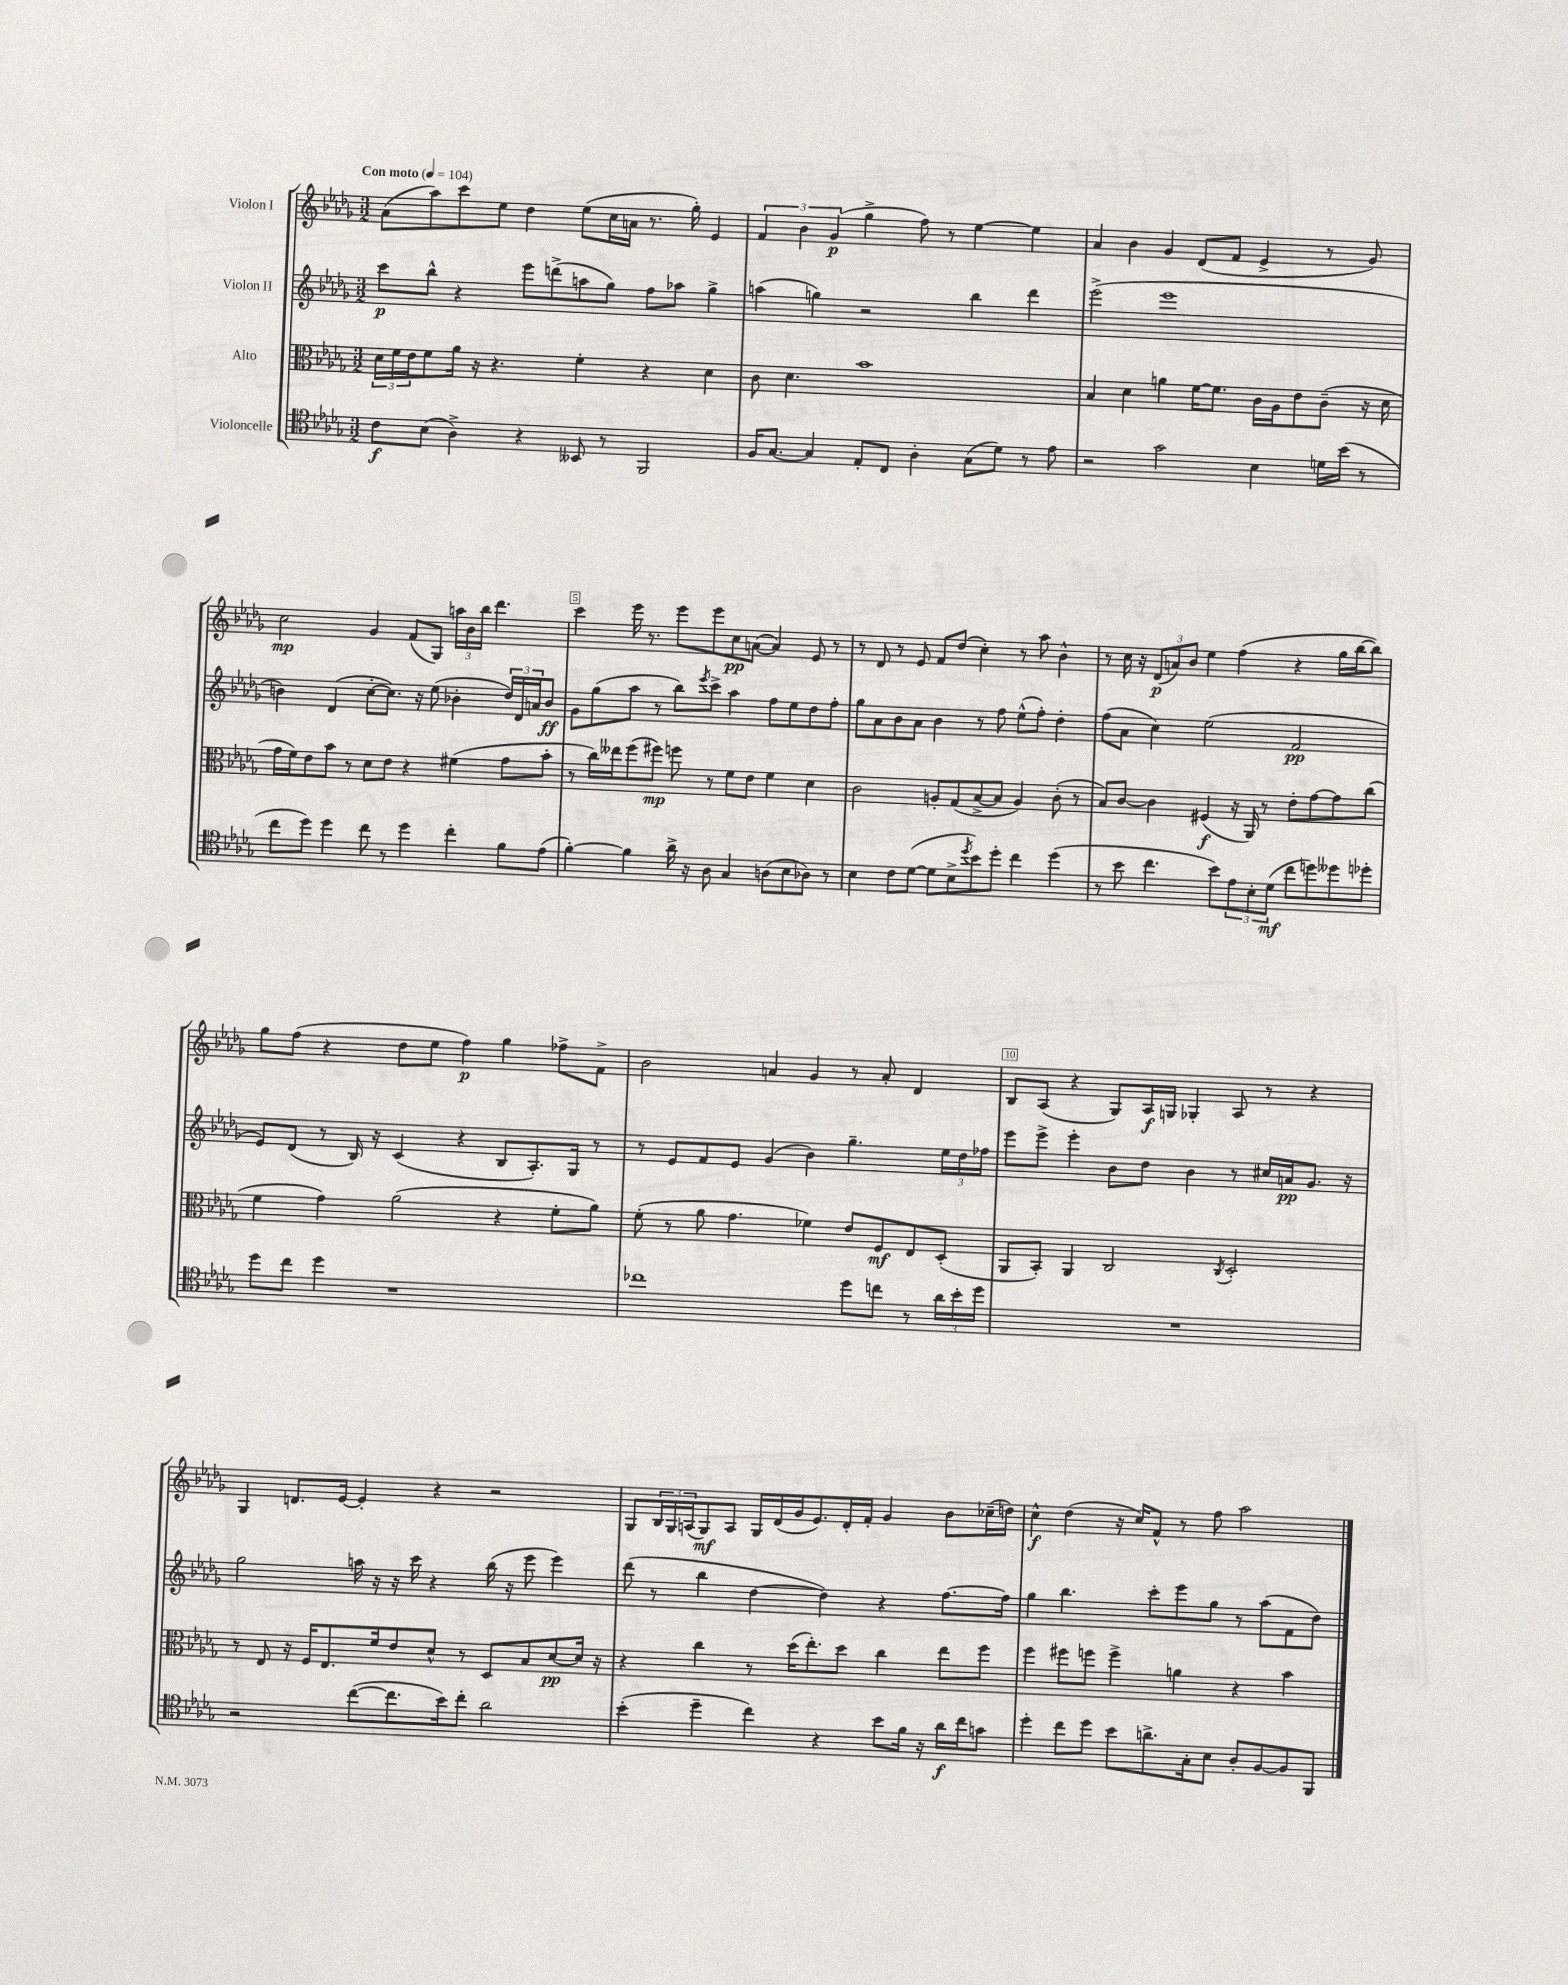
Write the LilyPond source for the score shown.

<<
\new StaffGroup <<
\new Staff = "s0" \with { instrumentName = "Violon I" } {
    \clef treble \key des \major \numericTimeSignature \time 3/2 \tempo "Con moto" 4 = 104
    aes'8( aes''8) c'''8 ees''8 des''4 ees''8( c''16 a'16 r8. ges''16-.) ees'4 |
    \tuplet 3/2 { f'4 bes'4 ges'4\p( } ges''4-> f''8) r8 ees''4~ ees''4 |
    aes'4 bes'4 ges'4 des'8( f'8 ees'4-> r8 ges'8) |
    c''2\mp ges'4 f'8( ges8) \tuplet 3/2 { a''16 bes'16 bes''16 } des'''4. |
    c'''4 ees'''16 r8. ees'''8 ees'''8 c''8\pp a'8~( a'4) ees'8 r8 |
    r8 des'8 r8 ees'8 f'8 des''8( c''4-.) r8 aes''8 bes'4-^ |
    r8 c''16 r16 \tuplet 3/2 { des'8\p( a'8) bes'8 } ees''4 f''4( r4 ges''16 bes''16~ bes''8) |
    ges''8 f''8( r4 des''8 ees''8 f''4\p) ges''4 fes''8-> f'8-> |
    bes'2 a'4 ges'4 r8 a'8-. des'4 |
    bes8 aes8( r4 ges8) aes16\f g16 ges4-. aes8 r8 r4 |
    ges4 d'8. ees'16~ ees'4-. r4 r2 |
    ges8 \tuplet 3/2 { bes16 ges16 a16( } ges8\mf) a8 ges16 des'16( ges'16 ees'8.) des'16-. f'16-. ges'4 bes'8 ces''16--( d''16) |
    c''4-^\f des''4( r16 c''16) f'8-^ r8 f''8 aes''2 \bar "|." |
}
\new Staff = "s1" \with { instrumentName = "Violon II" } {
    \clef treble \key des \major \numericTimeSignature \time 3/2
    c'''8\p bes''8-^ r4 ees'''8 d'''8->( a''8 ges''8) f''8 aes''8 ges''4-> |
    a''4( g''4) r2 bes''4 des'''4 |
    ees'''2->( ees'''1 |
    b'4) des'4( c''8~-. c''8.) r16 ees''8( bes'4-. \tuplet 3/2 { des''16) des'16 a'16 } bes'8\ff |
    ges'8 ges''8( aes''8 r8 bes''8) \acciaccatura { ees'''8 } c'''8-> aes''4 f''8 ees''8 des''8 f''8-. |
    ges''8 aes'8 bes'8 aes'8 bes'4 r8 f''8 ees''8-^( f''8-.) des''4-. |
    f''8( aes'8 c''4) ees''2( f'2\pp |
    ees'8) des'8( r8 bes16) r16 c'4( r4 bes8 aes8.-.) ges16 r8 |
    r8 ees'8 f'8 ees'8 ges'4( bes'4) ges''4.-- \tuplet 3/2 { ees''16 des''16 fes''16 } |
    ees'''8 ees'''8-> ees'''4-. bes'8 des''8 bes'4 r8 cis''16 a'16\pp ges'8. r16 |
    ges''2 a''16 r16 r16 c'''16 r4 bes''16( r16 ees'''8 ees'''4) |
    des'''8( r8 bes''4 des''4~ des''4) r4 f''8.~ f''16 |
    ges''4 bes''4. c'''8-. ees'''8 ges''8 r8 aes''8( f'8 des''8) \bar "|." |
}
\new Staff = "s2" \with { instrumentName = "Alto" } {
    \clef alto \key des \major \numericTimeSignature \time 3/2
    \tuplet 3/2 { des'16 f'16 ees'16 } f'8 aes'16 r16 r4. f'4-. r4 des'4 |
    c'8 des'4. bes'1 |
    bes4 des'4 a'4 f'16~ f'8. c'16 aes16 ees'8 c'8--( r16 des'16 |
    ges'16 f'16) ees'8 bes'8 r8 des'8 ees'8 r4 fis'4( ges'8 bes'8-. |
    r8 c''16) eeses''16 f''8( fis''8\mp) f''8 r8 f'8 ees'8 f'4 des'4 |
    c'2 a8-. ges8( bes8~-> bes8 a4) c'8-.( r8 |
    bes8) c'8~ c'4 fis4\f( r16 aes,16) r8 ees'8-. ges'8~ ges'8 c''8( |
    f'4 ges'4) aes'2( r4 f'8-. aes'8) |
    f'8-.( r8 aes'8 ges'4. fes'4) ees'8 f8\mf ees8 des8-.( |
    aes,8 bes,8-.) aes,4 c2 \acciaccatura { c8 } des2-. |
    r8 ees8 r16 f16 ees8. f'16 ees'8 des'8-^ r8 des8 bes8 des'8~\pp des'16 r16 |
    r4 c''4 r8 des''16( ees''8.-.) des''8 c''4 ees''8 f''8 |
    f''4 fis''8 f''8 f''4-> a'4 r4 bes'4 \bar "|." |
}
\new Staff = "s3" \with { instrumentName = "Violoncelle" } {
    \clef tenor \key des \major \numericTimeSignature \time 3/2
    c'8\f bes8( aes4->) r4 beses,8 r8 f,2 |
    f16 ges8.~ ges4 ees8-. c8 aes4-. ges8( des'8) r8 ees'8 |
    r2 ges'2 bes4 d'16 bes'16( r8 |
    c''8 des''8) des''4 c''8 r8 des''4 c''4-. f'8 ees'8( |
    f'4~-.) f'4 aes'16-> r16 aes8 ges4 a8( bes8 aes8) r8 |
    bes4 c'8 des'8~( des'8 bes8-> \acciaccatura { des''8 } bes'8) des''8-. c''4 des''4( |
    r8 bes'8 c''4. bes'8) \tuplet 3/2 { ees'8 bes8-. des'8\mf( } c''8 d''8) deses''8 des''8-. |
    des''8 c''8 des''4 r1 |
    ces''1 des''8 c''8 r8 \tuplet 3/2 { aes'16 bes'16-. des''16 } |
    R1. |
    r2 c''8~( c''8. bes'16) c''8-. aes'2 |
    bes'4-.( des''4-- c''4) r4 bes'8 f'16 r16 aes'16\f c''16 g'8 |
    des''4-. c''8 des''8 bes'8 a'8.-> ges16-. bes8 aes8-. f8~ f8 f,8 \bar "|." |
}
>>
>>
\layout { \context { \Score \override BarNumber.break-visibility = ##(#f #t #t) barNumberVisibility = #(every-nth-bar-number-visible 5) \override BarNumber.stencil = #(make-stencil-boxer 0.1 0.3 ly:text-interface::print) } }
